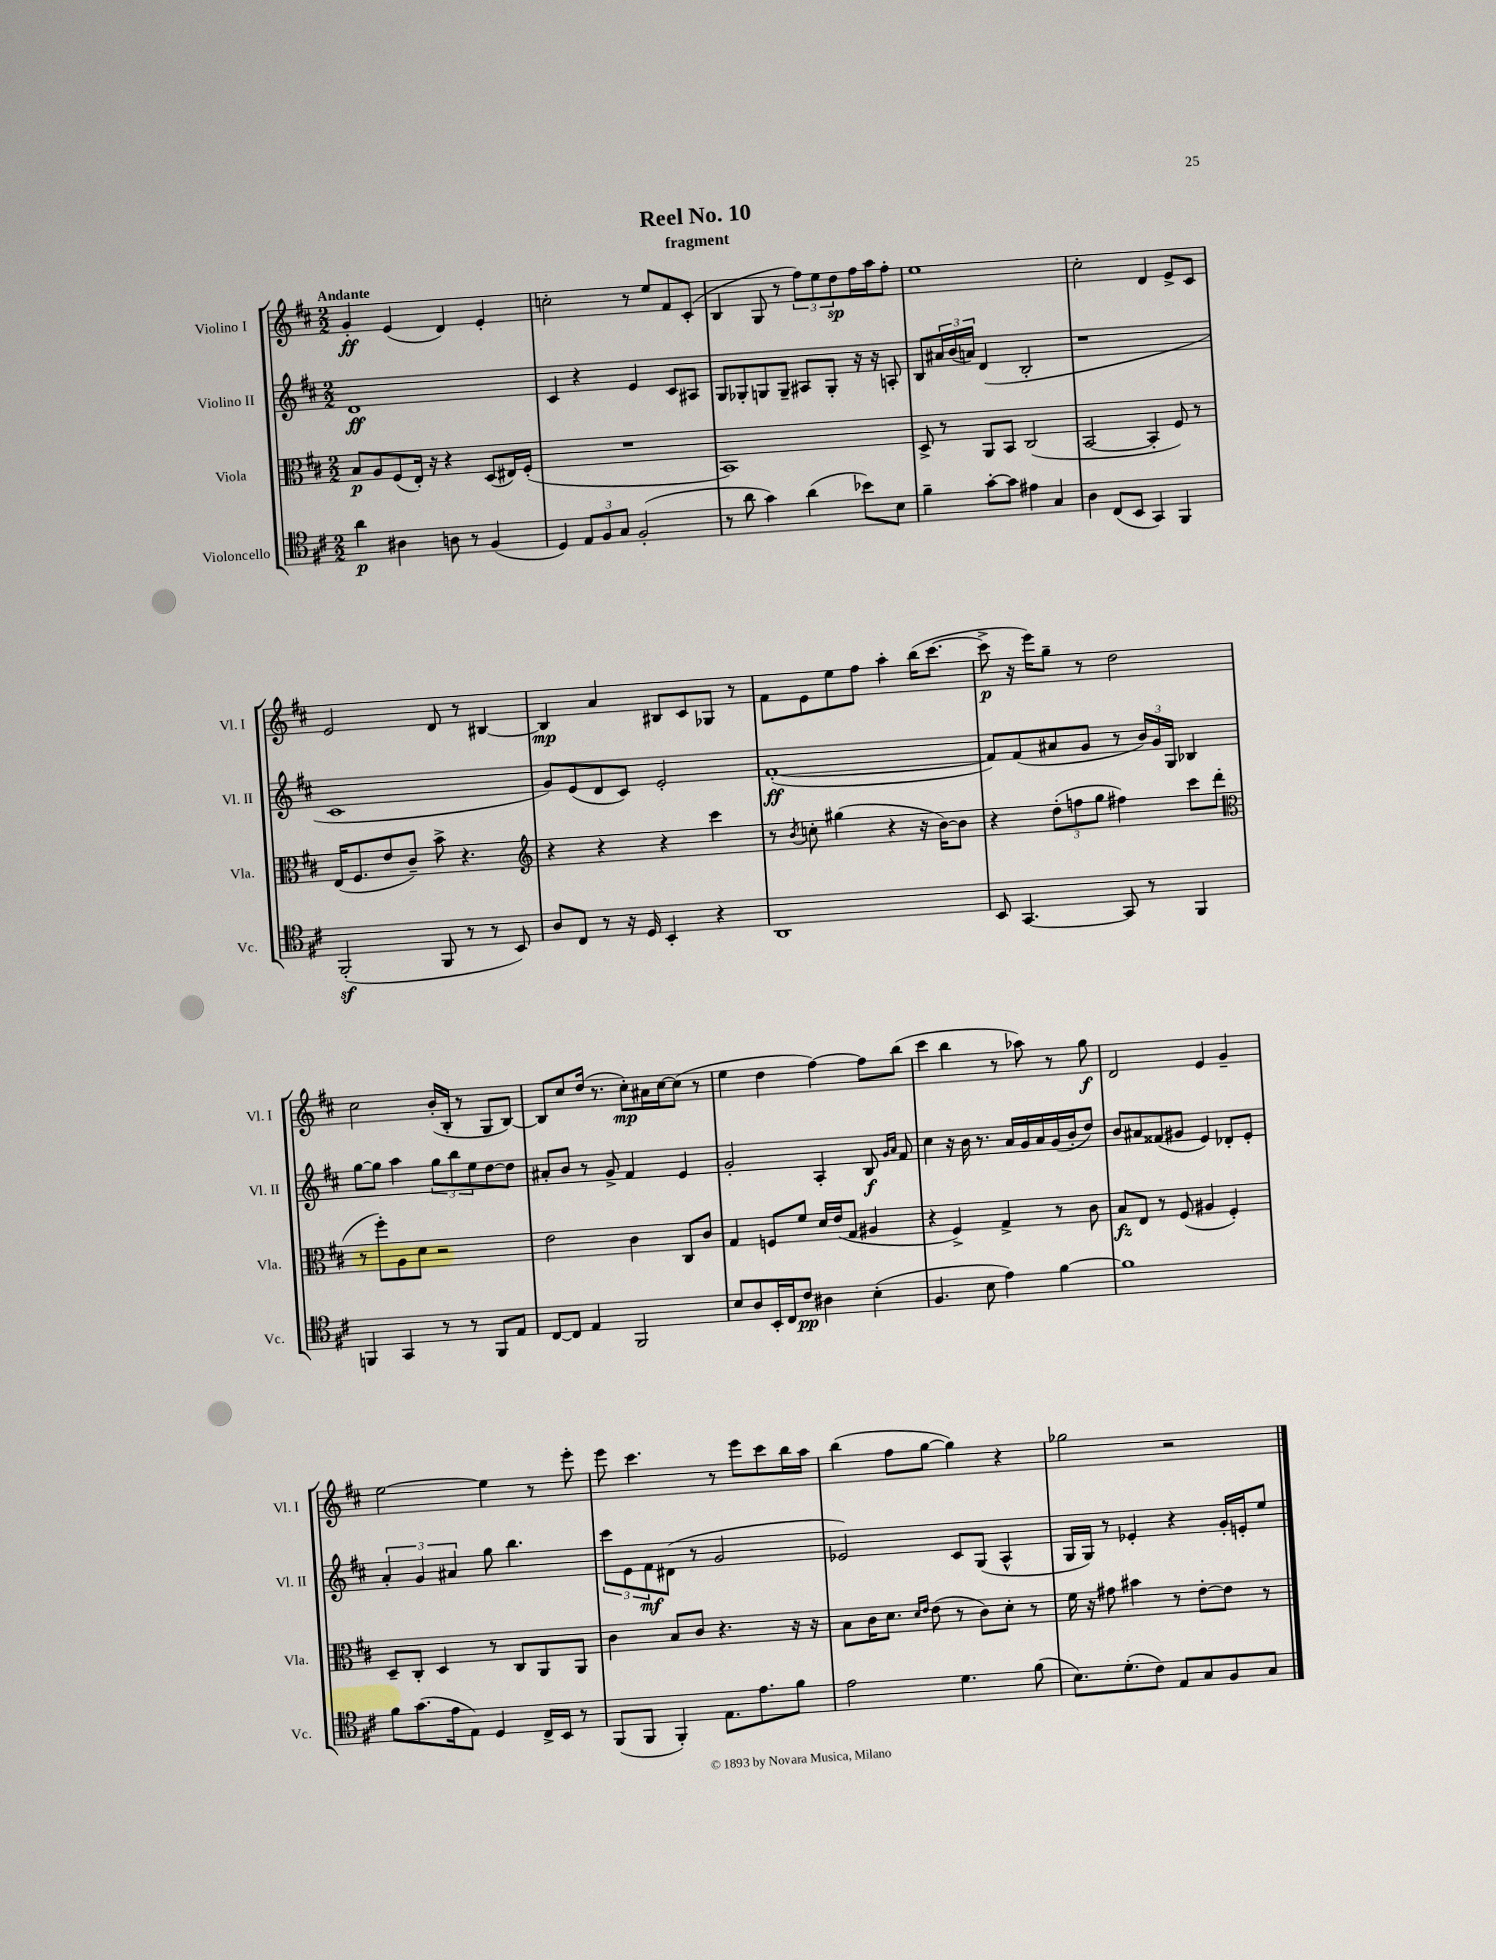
\header { title = "Reel No. 10" subtitle = "fragment" }
<<
\new StaffGroup <<
\new Staff = "s0" \with { instrumentName = "Violino I" shortInstrumentName = "Vl. I" } {
    \clef treble \key d \major \numericTimeSignature \time 2/2 \tempo "Andante"
    g'4-.\ff e'4( d'4) e'4-. |
    c''2-. r8 e''8 fis'8 cis'8-.( |
    b4 g8 r8 \tuplet 3/2 { fis''8) e''8 d''8\sp } fis''16 a''16 fis''8-. |
    e''1 |
    cis''2-. d'4 e'8-> cis'8 |
    e'2 d'8 r8 bis4~ |
    bis4\mp a'4 bis8 cis'8 ges8 r8 |
    fis'8 e'8 e''8 fis''8 a''4-. b''16( cis'''8.~ |
    cis'''8->\p r16 e'''16) g''8-- r8 d''2 |
    cis''2 b'16-.( b16-. r8 g8 b8~) |
    b8 cis''8 d''16( r8. cis''8-.\mp) ais'16 cis''16~ cis''8( r8 |
    e''4 d''4 fis''4~) fis''8 b''8( |
    cis'''4 b''4 r8 aes''8) r8 g''8\f |
    d'2 e'4 g'4-- |
    e''2~ e''4 r8 e'''8-. |
    e'''8 cis'''4. r8 e'''8 cis'''8 b''16 a''16 |
    b''4( fis''8 g''8~ g''4) r4 |
    ges''2 r2 \bar "|." |
}
\new Staff = "s1" \with { instrumentName = "Violino II" shortInstrumentName = "Vl. II" } {
    \clef treble \key d \major \numericTimeSignature \time 2/2
    d'1\ff |
    cis'4 r4 e'4 cis'8 ais8 |
    g8 ges8-. g8 g8-- ais8 g8-. r16 r16 a8-. |
    b8 \tuplet 3/2 { ais'16 b'16( a'16) } d'4( b2-. |
    r1 |
    cis'1 |
    g'8) e'8( d'8 cis'8) e'2-. |
    fis'1~-.\ff( |
    fis'8) fis'8( ais'8 g'8 r8 \tuplet 3/2 { b'16) g'16 g16 } bes4 |
    g''8~ g''8 a''4 \tuplet 3/2 { g''8 b''8 e''8 } d''8~ d''8 |
    ais'8-. b'8 r8 g'8-> fis'4 e'4 |
    g'2-. a4-. b8\f \grace { g'16 a'16 } fis'8 |
    cis''4 r16 b'16 r8. a'16 g'16 a'16 g'16( b'16-. d''8) |
    b'8 ais'8 fisis'8( gis'8 e'4) des'8-. e'8-. |
    \tuplet 3/2 { a'4-. g'4 ais'4 } g''8 b''4. |
    \tuplet 3/2 { cis'''8 e'8 fis'8\mf } dis'8( r8 g'2 |
    ees'2) cis'8 g8( a4-^ |
    g16 g16) r8 ees'4-. r4 g'16-. e'16-. e''8 \bar "|." |
}
\new Staff = "s2" \with { instrumentName = "Viola" shortInstrumentName = "Vla." } {
    \clef alto \key d \major \numericTimeSignature \time 2/2
    b8\p a8 fis8( e16-.) r16 r4 d8( eis16) fis16-.( |
    R1 |
    b,1) |
    d8-> r8 a,8 b,8 cis2( |
    b,2~ b,4-. fis8) r8 |
    e16( fis8. e'8 cis'8--) b'8-> r4. |
    \clef treble r4 r4 r4 cis'''4 |
    r8 \acciaccatura { b'8 } c''8-. gis''4( r4 r16 b'16~) b'8 |
    r4 \tuplet 3/2 { d''8-.( f''8 g''8 } fis''4) cis'''8 d'''8( |
    \clef alto r8 fis''8-.) a8 d'8 r2 |
    e'2 cis'4 cis8 cis'8 |
    g4 f8 fis'8 d'16 e'16( g8 ais4 |
    r4 fis4->) g4-> r8 cis'8 |
    b8\fz e8 r8 fis8( ais4 fis4-.) |
    d8-- cis8-. d4 r8 cis8 a,8 a,8 |
    cis'4 b8 cis'8 r4. r16 r16 |
    b8 cis'16 d'8. \grace { d'16 e'16 } e'8( r8 cis'8) d'8-. r8 |
    fis'16 r16 gis'8 bis'4 r8 e'8~-. e'8 r8 \bar "|." |
}
\new Staff = "s3" \with { instrumentName = "Violoncello" shortInstrumentName = "Vc." } {
    \clef tenor \key d \major \numericTimeSignature \time 2/2
    a'4\p ais4 a8 r8 fis4( |
    d4) \tuplet 3/2 { e8 fis8 g8 } fis2-.( |
    r8 a'8 g'4) a'4( bes'8) b8 |
    fis'4-- g'8~-. g'8 eis'4 g4 |
    a4 cis8( b,8 g,4) fis,4 |
    fis,2-.\sf( fis,8 r8 r8 b,8) |
    a8 cis8 r8 r16 d16 b,4-. r4 |
    a,1 |
    b,8 g,4.~ g,8 r8 fis,4 |
    f,4 g,4 r8 r8 f,8 e8 |
    cis8~ cis8 e4 fis,2 |
    b8 a8 b,16-. cis16 cis'8\pp ais4 b4-.( |
    fis4. b8 e'4) fis'4~ |
    fis'1 |
    fis'8 g'8.( e'16 e8) d4 cis16-> b,16 r8 |
    fis,8( fis,8 fis,4-.) e8. e'8. fis'8 |
    e'2 d'4. fis'8( |
    b8.) d'8.-.( cis'8) e8 g8 fis8 g8 \bar "|." |
}
>>
>>
\layout { \context { \Score \remove "Bar_number_engraver" } }
